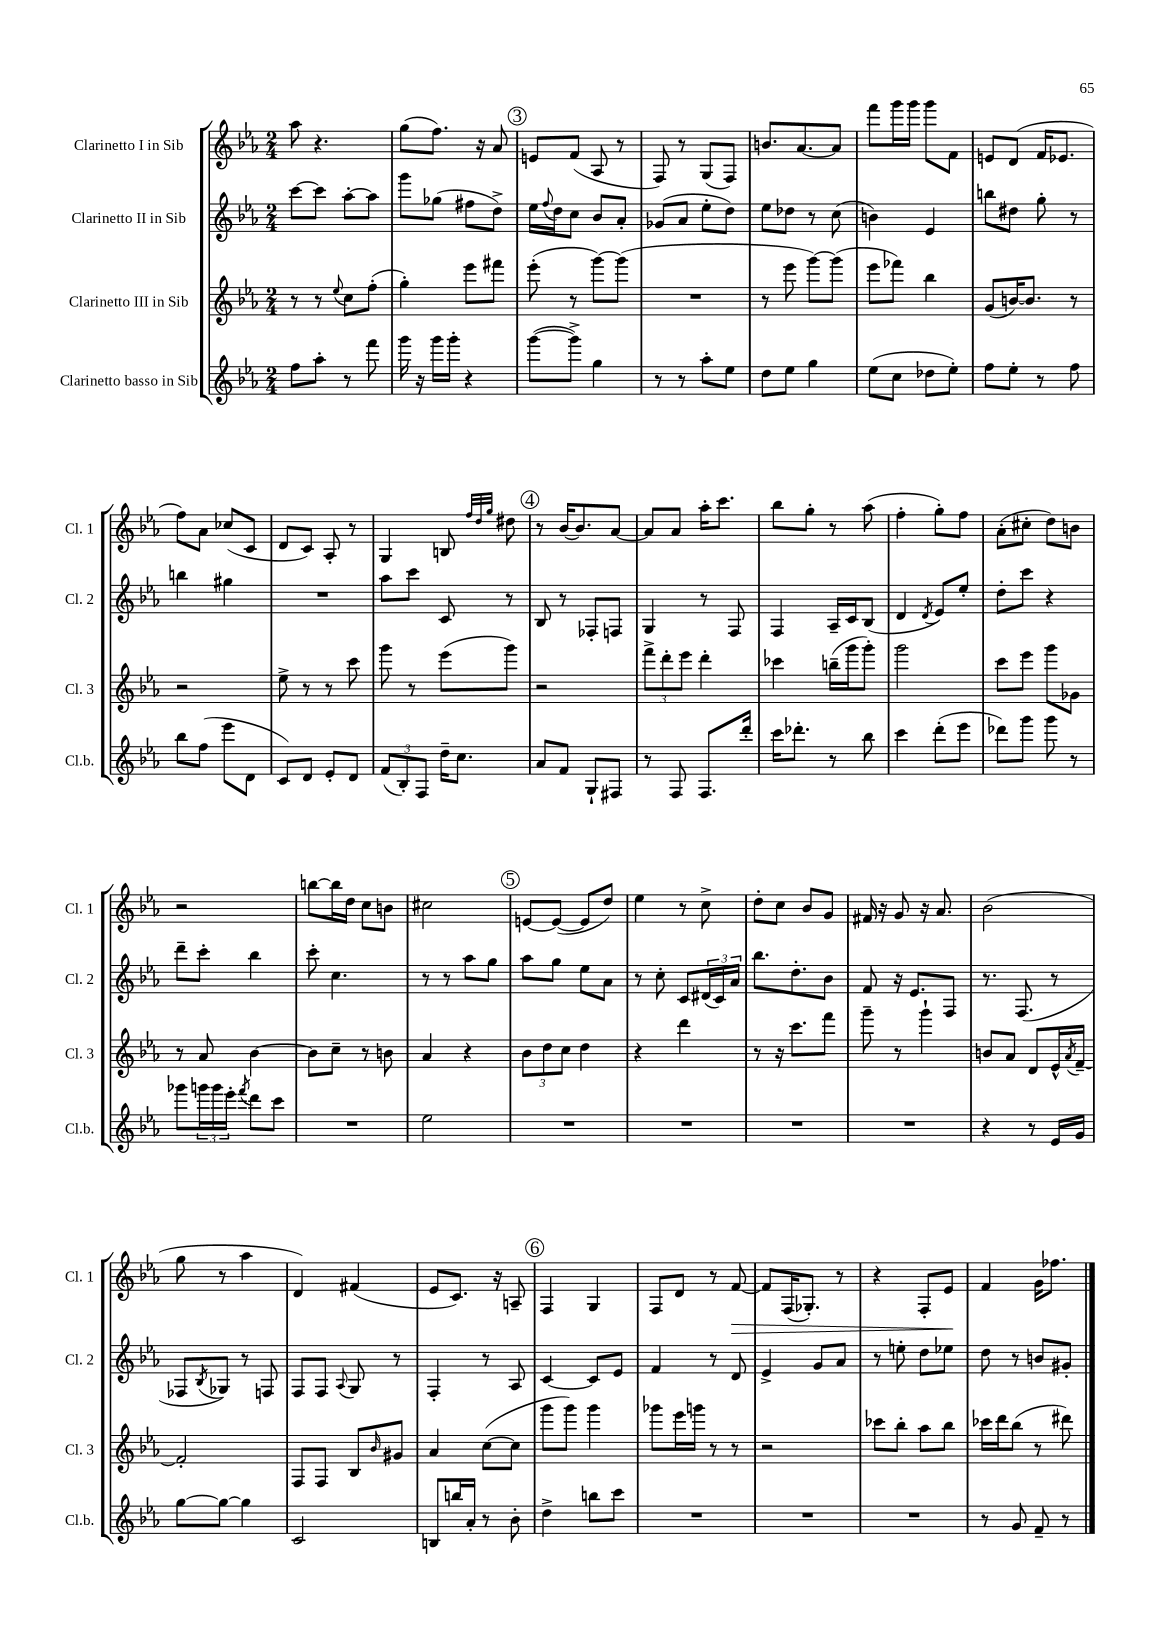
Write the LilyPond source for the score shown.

<<
\new StaffGroup <<
\new Staff = "s0" \with { instrumentName = "Clarinetto I in Sib" shortInstrumentName = "Cl. 1" } {
    \clef treble \key ees \major \numericTimeSignature \time 2/4
    aes''8 r4. |
    g''8( f''8.) r16 aes'8 |
    \mark \markup { \circle "3" } e'8 f'8( aes8 r8 |
    f8) r8 g8( f8) |
    b'8. aes'8.~ aes'8 |
    f'''8 g'''16 g'''16 g'''8 f'8 |
    e'8 d'8( f'16 ees'8. |
    f''8) aes'8 ces''8( c'8 |
    d'8 c'8) aes8-. r8 |
    g4 b8 \grace { f''32 d''32 g''32 } dis''8 |
    \mark \markup { \circle "4" } r8 bes'16~ bes'8. aes'8~ |
    aes'8 aes'8 aes''16-. c'''8. |
    bes''8 g''8-. r8 aes''8( |
    f''4-. g''8-.) f''8 |
    aes'8-.( cis''8-. d''8) b'8 |
    r2 |
    b''8~ b''16 d''16 c''8 b'8 |
    cis''2 |
    \mark \markup { \circle "5" } e'8~ e'8~( e'8 d''8) |
    ees''4 r8 c''8-> |
    d''8-. c''8 bes'8 g'8 |
    fis'16 r16 g'8 r16 aes'8. |
    bes'2( |
    g''8 r8 aes''4 |
    d'4) fis'4( |
    ees'8 c'8.) r16 a8-- |
    \mark \markup { \circle "6" } f4 g4 |
    f8 d'8 r8 f'8~\> |
    f'8 f16( ges8.-.) r8 |
    r4 f8-. ees'8\! |
    f'4 g'16 fes''8. \bar "|." |
}
\new Staff = "s1" \with { instrumentName = "Clarinetto II in Sib" shortInstrumentName = "Cl. 2" } {
    \clef treble \key ees \major \numericTimeSignature \time 2/4
    c'''8~ c'''8 aes''8~-. aes''8 |
    g'''8 ges''8( fis''8 d''8->) |
    \mark \markup { \circle "3" } ees''16 \appoggiatura { f''8 } d''16 c''8 bes'8 aes'8-. |
    ges'8( aes'8 ees''8-. d''8) |
    ees''8 des''8 r8 c''8( |
    b'4) ees'4 |
    b''8 dis''8 g''8-. r8 |
    b''4 gis''4 |
    R2 |
    aes''8 c'''8 c'8 r8 |
    \mark \markup { \circle "4" } bes8 r8 fes8-. f8 |
    g4 r8 f8 |
    f4 aes16-- c'16 bes8( |
    d'4 \acciaccatura { d'8 } ees'8) ees''8-. |
    d''8-. c'''8 r4 |
    d'''8-- c'''8-. bes''4 |
    c'''8-. c''4. |
    r8 r8 aes''8 g''8 |
    \mark \markup { \circle "5" } aes''8 g''8 ees''8 aes'8 |
    r8 c''8-. c'8 \tuplet 3/2 { dis'16( c'16) aes'16 } |
    bes''8. d''8.-. bes'8 |
    f'8 r16 ees'8. f8 |
    r8. f8.( r8 |
    fes8 \acciaccatura { bes8 } ges8) r8 f8 |
    f8 f8 \appoggiatura { aes8 } g8 r8 |
    f4-. r8 aes8 |
    \mark \markup { \circle "6" } c'4~ c'8 ees'8 |
    f'4 r8 d'8 |
    ees'4-> g'8 aes'8 |
    r8 e''8-. d''8 ees''8 |
    d''8 r8 b'8 gis'8-. \bar "|." |
}
\new Staff = "s2" \with { instrumentName = "Clarinetto III in Sib" shortInstrumentName = "Cl. 3" } {
    \clef treble \key ees \major \numericTimeSignature \time 2/4
    r8 r8 \appoggiatura { ees''8 } c''8 f''8-.( |
    g''4-.) ees'''8 fis'''8 |
    \mark \markup { \circle "3" } ees'''8-.( r8 g'''8~) g'''8( |
    R2 |
    r8 ees'''8 g'''8~) g'''8( |
    ees'''8 fes'''8) bes''4 |
    g'8( b'16~) b'8. r8 |
    r2 |
    ees''8-> r8 r8 c'''8 |
    g'''8 r8 ees'''8( g'''8) |
    \mark \markup { \circle "4" } r2 |
    \tuplet 3/2 { f'''8-> d'''8-. ees'''8 } d'''4-. |
    ces'''4 b''16--( g'''16 g'''8-.) |
    g'''2 |
    c'''8 ees'''8 g'''8 ges'8 |
    r8 aes'8 bes'4~ |
    bes'8 c''8-- r8 b'8 |
    aes'4 r4 |
    \mark \markup { \circle "5" } \tuplet 3/2 { bes'8 d''8 c''8 } d''4 |
    r4 d'''4 |
    r8 r16 c'''8. f'''8 |
    g'''8-- r8 g'''4-! |
    b'8 aes'8 d'8 ees'16-^ \acciaccatura { aes'8 } f'16~-- |
    f'2-. |
    f8 f8 bes8 \grace { bes'16 } gis'8 |
    aes'4 c''8~( c''8 |
    \mark \markup { \circle "6" } g'''8 g'''8) g'''4 |
    ges'''8 ees'''16 g'''16 r8 r8 |
    r2 |
    ces'''8 bes''8-. aes''8 bes''8 |
    ces'''16 d'''16 bes''8( r8 dis'''8) \bar "|." |
}
\new Staff = "s3" \with { instrumentName = "Clarinetto basso in Sib" shortInstrumentName = "Cl.b." } {
    \clef treble \key ees \major \numericTimeSignature \time 2/4
    f''8 aes''8-. r8 f'''8 |
    g'''16 r16 g'''16 g'''16-. r4 |
    \mark \markup { \circle "3" } g'''8~( g'''8->) g''4 |
    r8 r8 aes''8-. ees''8 |
    d''8 ees''8 g''4 |
    ees''8( c''8 des''8 ees''8-.) |
    f''8 ees''8-. r8 f''8 |
    bes''8 f''8( ees'''8 d'8 |
    c'8) d'8 ees'8-. d'8 |
    \tuplet 3/2 { f'8( bes8-.) f8 } d''16-- c''8. |
    \mark \markup { \circle "4" } aes'8 f'8 g8-! fis8 |
    r8 f8 f8. d'''16-. |
    c'''16 des'''8.-. r8 bes''8 |
    c'''4 d'''8-.( ees'''8 |
    des'''8) g'''8 g'''8 r8 |
    ges'''8 \tuplet 3/2 { g'''16 g'''16 ees'''16-. } \acciaccatura { f'''8 } d'''8 c'''8 |
    R2 |
    ees''2 |
    \mark \markup { \circle "5" } R2 |
    R2 |
    R2 |
    R2 |
    r4 r8 ees'16 g'16 |
    g''8~ g''8~ g''4 |
    c'2 |
    b8 b''16 aes'16-. r8 bes'8-. |
    \mark \markup { \circle "6" } d''4-> b''8 c'''8 |
    R2 |
    R2 |
    R2 |
    r8 g'8 f'8-- r8 \bar "|." |
}
>>
>>
\layout { \context { \Score \remove "Bar_number_engraver" } }
